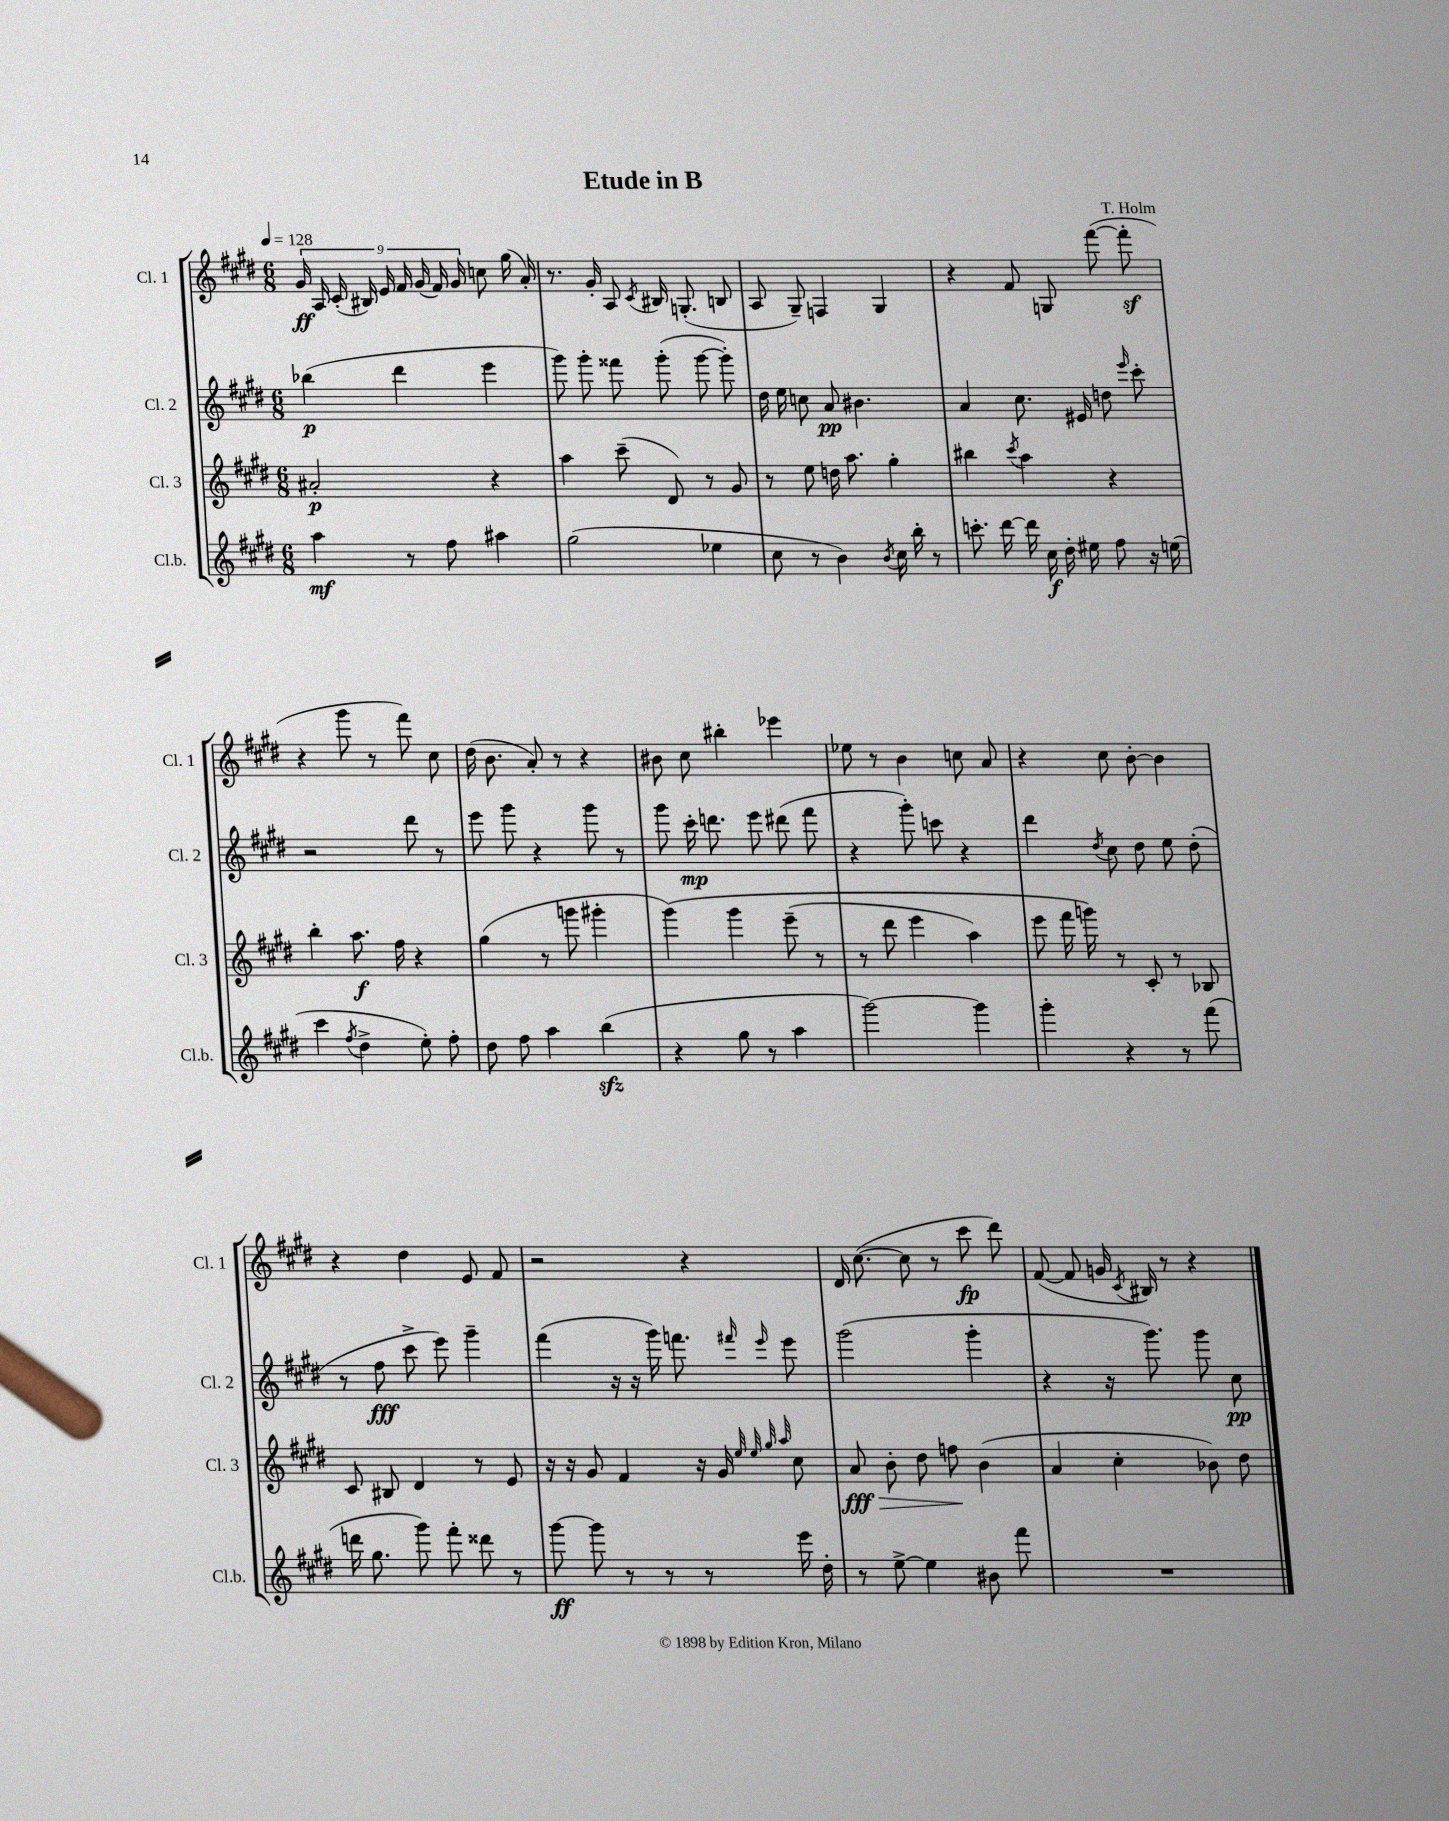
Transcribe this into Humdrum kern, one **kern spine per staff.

**kern	**kern	**kern	**kern
*staff4	*staff3	*staff2	*staff1
*clefG2	*clefG2	*clefG2	*clefG2
*k[f#c#g#d#]	*k[f#c#g#d#]	*k[f#c#g#d#]	*k[f#c#g#d#]
*M6/8	*M6/8	*M6/8	*M6/8
*MM128	*MM128	*MM128	*MM128
4aa\	2a#'/	(4bb-\	18g#/
.	.	.	18A/
.	.	.	(18c#'/
.	.	.	18B#/)
.	.	.	18e/
8r	.	4ddd#\	.
.	.	.	18f#/
.	.	.	(18g#/
8ff#\	.	.	.
.	.	.	18f#/)
.	.	.	18g#/
4aa#\	4r	4eee\	8cc\
.	.	.	(16gg#\
.	.	.	16a'/)
=	=	=	=
(2gg#\	4aa\	8ggg#\)	8.r
.	.	8ggg#'\	.
.	.	.	16g#'/
.	(8ccc#~\	8fff##\	8A/
.	.	.	8qc#/
.	8d#/)	(8ggg#'\	16B#/
.	.	.	(8.G'/
4ee-\	8r	[8ggg#\	.
.	8g#/	8ggg#'\])	8B/
=	=	=	=
8cc#\	8r	16dd#\	8A/
.	.	16ee\	.
8r	8ee\	8cc\	8G#~/)
4b\)	16dd\	8a/	4F/
.	8.aa\	.	.
.	.	4.b#\	.
8qb/	.	.	.
16cc#\	4gg#'\	.	4G#/
16bb'\	.	.	.
8r	.	.	.
=	=	=	=
8.ccc'\	4bb#\	4a/	4r
[16ddd#\	.	.	.
.	8qccc#/	.	.
16ddd#\]	4aa\	8.cc#\	8f#/
16cc#\	.	.	.
16dd#'\	.	.	8G/
16ee#\	.	16e#/	.
8ff#\	4r	8dd\	([8fff#\
.	.	16qqeee/	.
16r	.	8ccc#'\	8fff#'\]
(16ee\	.	.	.
=	=	=	=
4ccc#\	4bb'\	2r	4r
8qff#/	.	.	.
4dd#^\	8.aa\	.	8ggg#\
.	.	.	8r
.	16ff#\	.	.
8ee'\)	4r	8ddd#\	8fff#\)
8ff#'\	.	8r	8cc#\
=	=	=	=
8dd#\	(4gg#\	8eee\	(16dd#\
.	.	.	8.b\
8ff#\	.	8ggg#\	.
4aa\	8r	4r	8a'/)
.	8ggg\	.	8r
(4bb\	4ggg#'\	8ggg#\	4r
.	.	8r	.
=	=	=	=
4r	&(4ggg#\)	8ggg#\	8b#\
.	.	16ccc#'\	8cc#\
.	.	8.ddd\	.
8gg#\	4ggg#\	.	4bb#'\
8r	.	8eee\	.
4aa\	(8eee~\	(8ddd#\	4eee-\
.	8r	8fff#\	.
=	=	=	=
[2ggg#\)	8r	4r	8ee-\
.	8ddd#\	.	8r
.	4eee\	8ggg#'\)	4b\
.	.	8ccc\	.
4ggg#\]	4aa\)	4r	8cc\
.	.	.	8a/
=	=	=	=
4ggg#'\	8eee\	4ddd#\	4r
.	16fff#\	.	.
.	16ggg\&)	.	.
.	.	8qdd#/	.
4r	8r	8cc#\	8cc#\
.	8c#'/	8dd#\	[8b'\
8r	8r	8ee\	4b\]
(8fff#\	8B-/	(8dd#'\	.
=	=	=	=
16ddd\	8c#/	8r	4r
8.gg#\	.	.	.
.	8B#/	8ff#\	.
8ggg#\)	4d#/	8ccc#^\	4dd#\
8fff#'\	.	8eee\)	.
8ddd##\	8r	4ggg#~\	8e/
8r	8e/	.	8f#/
=	=	=	=
[8ggg#\	16r	(4fff#\	2r
.	16r	.	.
8ggg#\]	8g#/	.	.
8r	4f#/	16r	.
.	.	16r	.
8r	.	16ggg#\)	.
.	.	8.fff\	.
8r	16r	.	4r
.	16g#/	.	.
.	32qqee/	.	.
.	32qqee/	.	.
.	32qqgg#/	16qqfff#/	.
.	32qqaa/	16qqeee/	.
16eee\	8cc#\	8eee\	.
16dd#'\	.	.	.
=	=	=	=
8r	8a/	(2ggg#\	16d#/
.	.	.	([8.cc#\
[8ee^\	8b'\	.	.
4ee\]	8dd#\	.	8cc#\]
.	8ff\	.	8r
8b#\	(4b\	4ggg#'\	8ccc#\
8fff#\	.	.	8ddd#\)
=	=	=	=
2.r	4a/	4r	([8f#/
.	.	.	8f#/]
.	4cc#'\	16r	16g/
.	.	.	8qc#/
.	.	8.ggg#\)	16B#/)
.	.	.	8r
.	8b-\)	8ggg#\	4r
.	8dd#\	8cc#\	.
==	==	==	==
*-	*-	*-	*-
